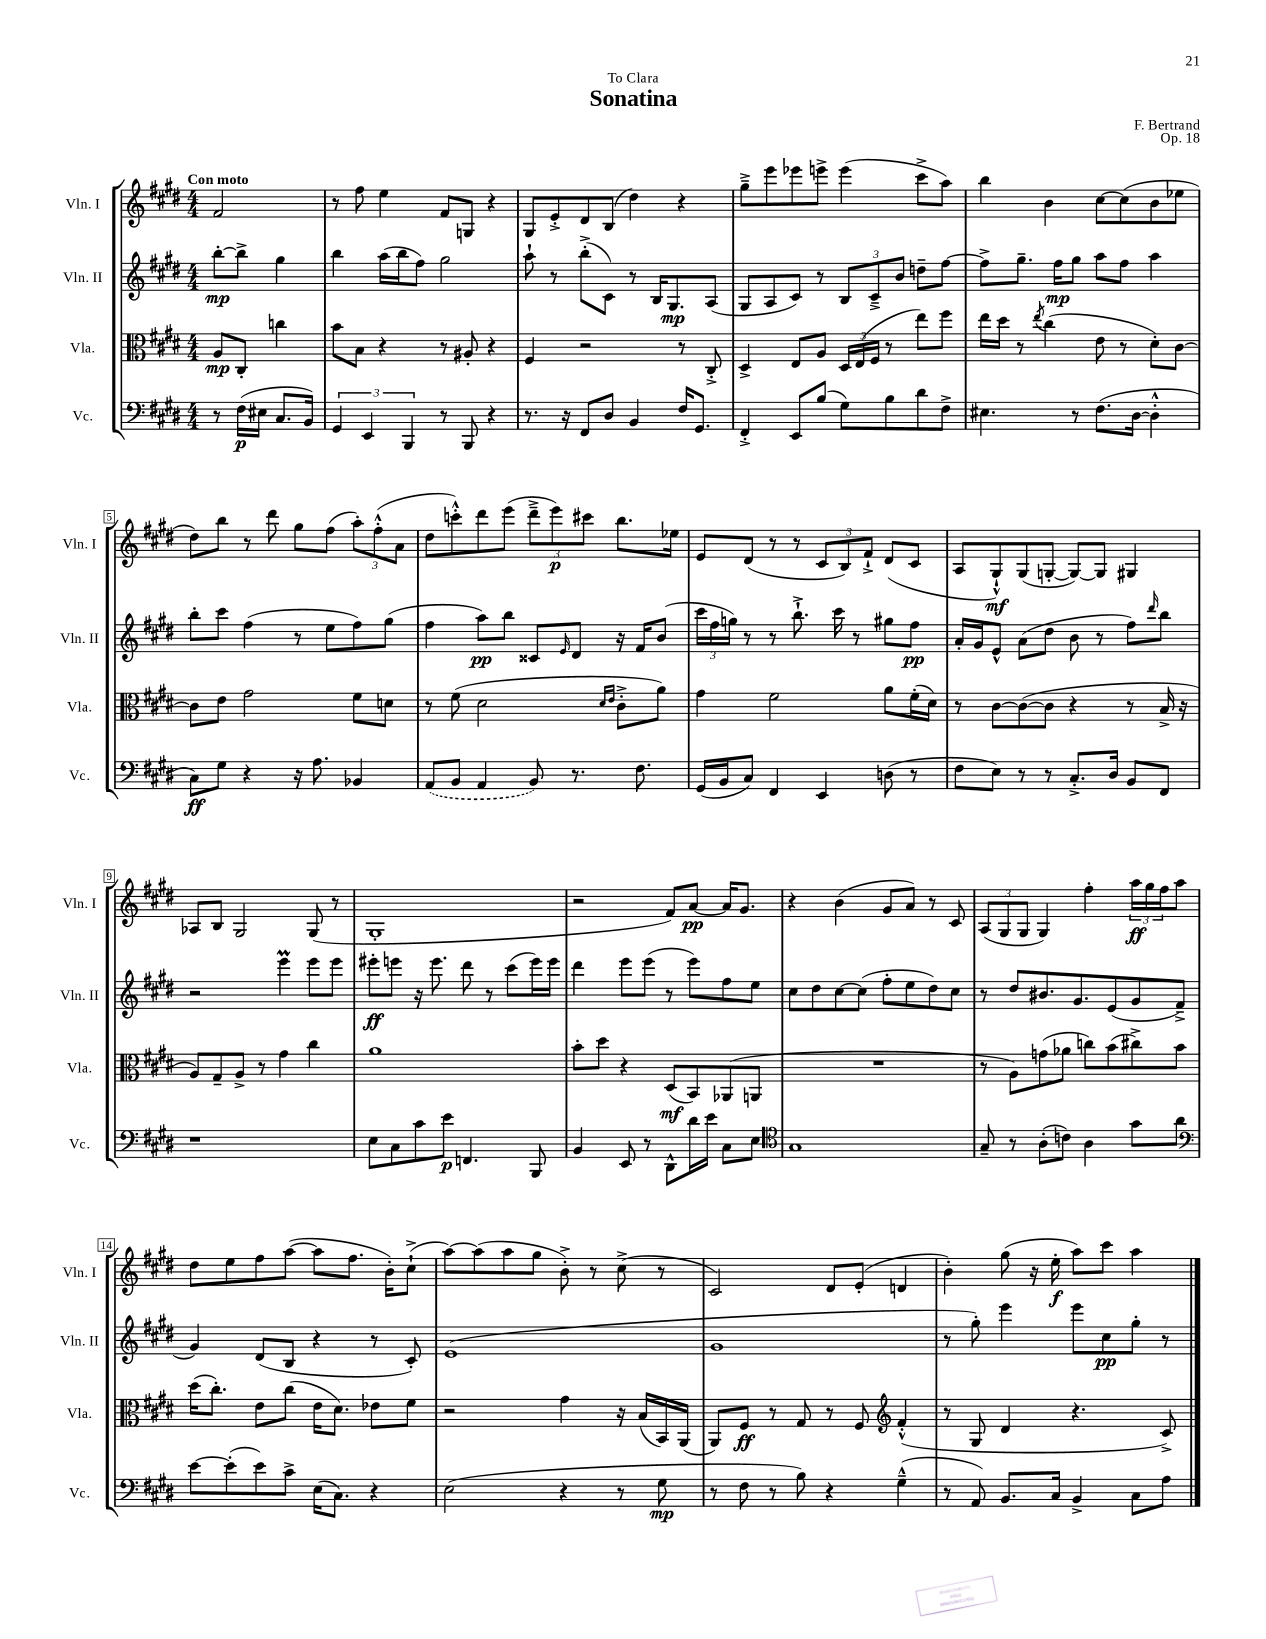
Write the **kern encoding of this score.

**kern	**kern	**kern	**kern
*staff4	*staff3	*staff2	*staff1
*clefF4	*clefC3	*clefG2	*clefG2
*k[f#c#g#d#]	*k[f#c#g#d#]	*k[f#c#g#d#]	*k[f#c#g#d#]
*M4/4	*M4/4	*M4/4	*M4/4
8r	8A	[8bb'	2f#
(16F#	8C#'	8bb^]	.
16E#	.	.	.
8.C#	4cc	4gg#	.
16BB)	.	.	.
=	=	=	=
6GG#	8b	4bb	8r
.	8B	.	8ff#
6EE	.	.	.
.	4r	(16aa	4ee
.	.	16bb	.
6BBB	.	.	.
.	.	8ff#)	.
8r	8r	2gg#	8f#
8BBB	8A#'	.	8G
4r	4r	.	4r
=	=	=	=
8.r	4F#	8aa`	8G#
.	.	8r	8e'^
16r	.	.	.
8FF#	2r	(8bb'^	8d#
8D#	.	8c#)	(8B
4BB	.	8r	4dd#)
.	.	16B	.
.	.	8.G#	.
16F#	8r	.	4r
8.GG#	.	.	.
.	8C#'^	(8A	.
=	=	=	=
4FF#'^	4D#^	8G#	8gg#~^
.	.	8A	8eee
8EE	8E	8c#)	8eee-
(8B	8A	8r	8eee^
8G#)	24D#	12B	(4eee
.	(24E	.	.
.	24F#	12c#~^	.
8B	8r	.	.
.	.	12b	.
8d#	8ee)	8dd~	8ccc#^
8F#^	8ff#	[8ff#	8aa)
=	=	=	=
4.E#	16ee	8ff#^]	4bb
.	16dd#	.	.
.	8r	8.gg#~	.
.	8qee	.	.
.	(4cc#	.	4b
.	.	16ff#	.
8r	.	8gg#	.
(8.F#	8e	8aa	[8cc#
.	8r	8ff#	(8cc#]
[16D#	.	.	.
4D#'^^]	8d#')	4aa	8b
.	[8c#	.	8ee-
=	=	=	=
8C#)	8c#]	8bb'	8dd#)
8G#	8e	8ccc#	8bb
4r	2g#	(4ff#	8r
.	.	.	8ddd#
16r	.	8r	8gg#
8.A	.	.	.
.	.	8ee	(8ff#
4BB-	8f#	8ff#)	12aa')
.	.	.	(12ff#'^^
.	8d	(8gg#	.
.	.	.	12a
=	=	=	=
(8AA	8r	4ff#	8dd#
8BB	(8f#	.	8ccc'^^)
4AA	2d#	8aa)	8ddd#
.	.	8bb	(8eee
8BB)	.	8c##	12ddd#~^
.	.	.	12eee)
.	.	16qqe	.
8.r	.	8d#	.
.	.	.	12ccc#
.	16qqd#	.	.
.	16qqe	.	.
.	8c#'^	16r	8.bb
8.F#	.	16f#	.
.	8a)	(8b	.
.	.	.	16ee-
=	=	=	=
(16GG#	4g#	24ccc#	8e
.	.	24ff#	.
16BB	.	.	.
.	.	24gg)	.
8C#)	.	8r	(8d#
4FF#	2f#	8r	8r
.	.	8.bb`^	8r
4EE	.	.	12c#
.	.	16ccc#	.
.	.	.	12B)
.	.	8r	.
.	.	.	12f#`^
(8D	8a	8gg#	(8d#
8r	(16f#'	8ff#	8c#
.	16d#)	.	.
=	=	=	=
8F#	8r	16a'	8A
.	.	16g#	.
8E)	[8c#	8e^^	8G#`^^)
8r	(8c#_	(8a	(8G#
8r	8c#]	8dd#	[8G'
8.C#'^	4r	8b	8G_)
.	.	8r	8G]
16D#	.	.	.
8BB	8r	8ff#)	4G#
.	.	16qqddd#	.
8FF#	16B^	8bb	.
.	16r	.	.
=	=	=	=
1r	8A)	2r	8A-
.	8G#~	.	8B
.	8A^	.	2G#
.	8r	.	.
.	4g#	4eee	.
.	4cc#	8eee	(8G#
.	.	8eee	8r
=	=	=	=
8E	1a	8eee#'	1G#'
8C#	.	8eee	.
8c#	.	16r	.
.	.	8.eee	.
8e	.	.	.
4.FF	.	8ddd#	.
.	.	8r	.
.	.	(8ccc#	.
8BBB	.	16eee)	.
.	.	16eee	.
=	=	=	=
4BB	8b'	4ddd#	2r
.	8dd#	.	.
8EE	4r	8eee	.
8r	.	(8eee	.
8DD#^^	(8D#	8r	8f#)
16d#	8BB)	8eee)	[8a
16e	.	.	.
8C#	(8AA-	8ff#	16a]
.	.	.	8.g#
8E	8AA	8ee	.
=	=	=	=
*clefC4	*	*	*
1G#	1r	8cc#	4r
.	.	8dd#	.
.	.	[8cc#	(4b
.	.	(8cc#]	.
.	.	8ff#'	8g#
.	.	8ee	8a)
.	.	8dd#)	8r
.	.	8cc#	8c#
=	=	=	=
8G#~	8r	8r	(12A
.	.	.	12G#
8r	8A)	8dd#	.
.	.	.	12G#
(8A'	(8g	8.b#	4G#)
8c)	8a-	.	.
.	.	8.g#	.
4A	8cc)	.	4ff#'
.	(8b	(8e	.
8g#	8cc#^)	8g#	24aa
.	.	.	24gg#
.	.	.	24ff#
8a	8b	8f#~^	8aa
=	=	=	=
*clefF4	*	*	*
[8e	(16dd#	4g#)	8dd#
.	8.cc#')	.	.
(8e']	.	.	8ee
8e)	8e	(8d#	8ff#
8c#^	(8cc#	8B	([8aa
(16E	16e	4r	8aa]
8.C#)	8.d#)	.	.
.	.	.	8.ff#
4r	8e-	8r	.
.	.	.	16b')
.	8f#	8c#')	(8cc#`^
=	=	=	=
(2E	2r	(1e	[8aa)
.	.	.	(8aa]
.	.	.	8aa
.	.	.	8gg#
4r	4g#	.	8b'^)
.	.	.	8r
8r	16r	.	(8cc#^
.	(16B	.	.
8G#	16BB)	.	8r
.	(16AA	.	.
=	=	=	=
8r	8AA)	1g#	2c#)
8F#	8F#	.	.
8r	8r	.	.
8B)	8G#	.	.
4r	8r	.	8d#
.	8F#	.	(8e'
*	*clefG2	*	*
(4G#~^^	(4f#'^^	.	4d
=	=	=	=
8r	8r	8r	4b')
8AA)	8G#	8gg#')	.
8.BB	4d#	4eee	(8gg#
.	.	.	16r
16C#	.	.	16ee'
4BB^	4.r	8eee	8aa)
.	.	8cc#	8ccc#
8C#	.	8gg#'	4aa
8A	8c#^)	8r	.
==	==	==	==
*-	*-	*-	*-
